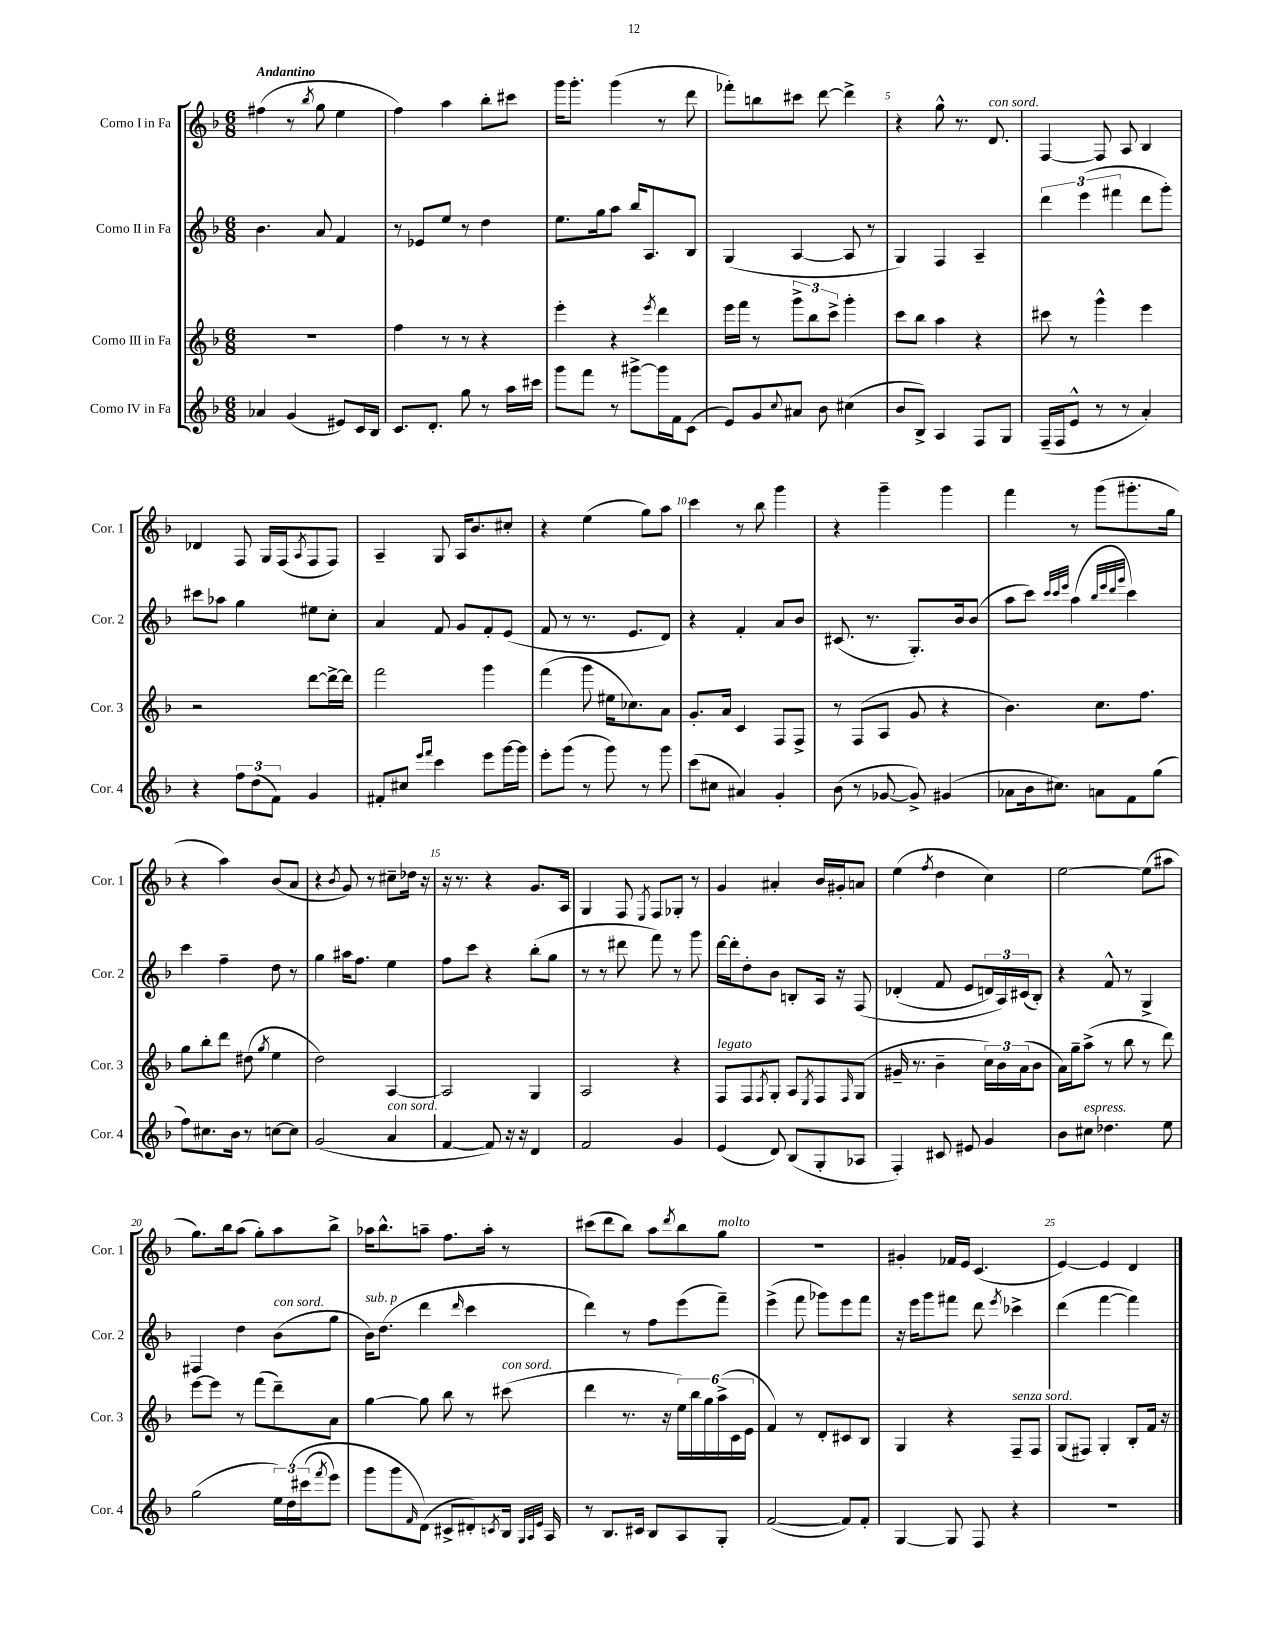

**kern	**kern	**kern	**kern
*part4	*part3	*part2	*part1
*staff4	*staff3	*staff2	*staff1
*I"Corno IV in Fa	*I"Corno III in Fa	*I"Corno II in Fa	*I"Corno I in Fa
*I'Cor. 4	*I'Cor. 3	*I'Cor. 2	*I'Cor. 1
*clefG2	*clefG2	*clefG2	*clefG2
*k[b-]	*k[b-]	*k[b-]	*k[b-]
*M6/8	*M6/8	*M6/8	*M6/8
=1	=1	=1	=1
!	!	!	!LO:TX:a:B:t=Andantino
4a-X/	2.r	4.b-\	(4ff#X\
(4g/	.	.	8r
.	.	.	8qbb-/
.	.	8a/	8gg\
8e#X/L)	.	4f/	4ee\
16c/L	.	.	.
16B-/JJ	.	.	.
=2	=2	=2	=2
8.c/L	4ff\	8r	4ff\)
.	.	8e-X/L	.
8.d'/J	.	.	.
.	8r	8ee/J	4aa\
8gg\	8r	8r	.
8r	4r	4dd\	8bb-'\L
16aa\LL	.	.	8ccc#X\J
16ccc#X\JJ	.	.	.
=3	=3	=3	=3
8ggg\L	4eee'\	8.ee\L	16ggg\KL
.	.	.	8.ggg'\J
8fff\J	.	.	.
.	.	16gg\k	.
8r	4r	8aa\J	(4ggg\
[8ggg#X^\L	.	16bb-/KL	.
.	.	8.A/	.
.	8qeee/	.	.
16ggg#\L]	4ddd\	.	8r
16f\J	.	.	.
(8c\J	.	8B-/J	8ddd\
=4	=4	=4	=4
8e/L)	16eee\LL	(4G/	8fff-X'\L)
.	16fff\JJ	.	.
8g/	8r	.	8bbn\
8qqcc/	.	.	.
8a#X/J	12ggg^\L	[4A/	8ccc#X\J
.	12bb-\	.	.
8b-\	.	.	[8ddd\
.	12ccc^\J	.	.
(4cc#X\	4ggg'\	8A/]	4ddd^\]
.	.	8r	.
=5	=5	=5	=5
8b-/L	8ccc\L	4G/)	4r
8B-^/J)	8bb-\J	.	.
4A/	4aa\	4F/	8gg^^\
.	.	.	8.r
8F/L	4r	4A~/	.
!	!	!	!LO:TX:a:i:t=con sord.
.	.	.	8.d/
8G/J	.	.	.
=6	=6	=6	=6
(16F~/LL	8ccc#X\	6ddd\	[4F/
16F/J	.	.	.
8e^^/J	8r	.	.
.	.	(6eee\	.
8r	4ggg^^\	.	8F/]
.	.	6fff#X\	.
8r	.	.	8A/
4a'/)	4eee\	8ddd\L	4B-/
.	.	8ggg'\J)	.
!!LO:LB:g=z
=7	=7	=7	=7
4r	2r	8ccc#X\L	4d-X/
.	.	8aa-X\J	.
12ff\L	.	4gg\	8F/
(12dd\	.	.	.
.	.	.	16G/LL
12f\J)	.	.	.
.	.	.	(16F/J
.	.	.	8qA/
4g/	[8ddd\L	8ee#X\L	8F/
.	16ddd^\L_	8cc'\J	8F/J)
.	16ddd\JJ]	.	.
=8	=8	=8	=8
8f#X'/L	2fff\	4a/	4A~/
8cc#X/J	.	.	.
16qqeee/LL	.	.	.
16qqfff/JJ	.	.	.
4ccc\	.	8f/	8G/
.	.	8g/L	16A/KL
.	.	.	8.b-/
8eee\L	4ggg\	8f'/	.
[16ggg\L	.	(8e/J	8cc#X'/J
16ggg\JJ]	.	.	.
=9	=9	=9	=9
8eee'\L	(4fff\	8f/	4r
(8ggg\J	.	8r	.
8r	8ggg\	8.r	(4ee\
8ggg\)	16ee#X\KL	.	.
.	8.cc-X\)	8.e/L	.
8r	.	.	8gg\L)
8ggg\	8a\J	8d/J)	8aa\J
=10	=10	=10	=10
(8ccc\L	8.g'/L	4r	4ccc\
8cc#X\J	.	.	.
.	16a/Jk	.	.
4a#X/)	4c/	4f'/	8r
.	.	.	8bb-\
4g'/	8F/L	8a/L	4ggg\
.	8F^/J	8b-/J	.
=11	=11	=11	=11
(8b-\	8r	(8.c#X/	4r
8r	(8F/L	.	.
.	.	8.r	.
[8g-X/	8A/J	.	4ggg~\
8g-^/])	8g/	8.G'/L)	.
(4g#X/	4r	.	4ggg\
.	.	16b-/k	.
.	.	(8b-/J	.
=12	=12	=12	=12
8a-X\L	4.b-\)	8aa\L	4fff\
16b-\k	.	8ccc\J)	.
8.cc#X\J)	.	.	.
.	.	32qqccc/LLL	.
.	.	32qqccc/	.
.	.	32qqeee/JJJ	.
.	.	(4aa\	8r
8an\L	8.cc\L	.	(8ggg\L
.	.	32qqbb-/LLL	.
.	.	32qqeee/	.
.	.	32qqddd/	.
.	.	32qqggg/JJJ	.
8f\	.	4ccc\)	8.ggg#X'\
.	8.ff\J	.	.
(8gg\J	.	.	.
.	.	.	16gg\Jk
!!LO:LB:g=z
=13	=13	=13	=13
8ff\L)	8gg\L	4ccc\	4r
8.cc#X\	8bb-'\	.	.
.	8ddd\J	4ff~\	4aa\)
16b-\Jk	.	.	.
8r	(8dd#X\	.	.
.	8qgg/	.	.
[8ccn\L	4ee\	8dd\	(8b-/L
8cc\J]	.	8r	8a/J
=14	=14	=14	=14
(2g/	2dd\)	4gg\	4r
.	.	.	8qb-/
.	.	16aa#X\KL	8g/)
.	.	8.ff\J	.
.	.	.	8r
!LO:TX:a:i:t=con sord.	!	!	!
4a/	[4A/	4ee\	8cc#X~\L
.	.	.	16dd-X\Jk
.	.	.	16r
=15	=15	=15	=15
[4f/	2A/]	8ff\L	16r
.	.	.	8.r
.	.	8ccc\J	.
8f/])	.	4r	4r
16r	.	.	.
16r	.	.	.
4d/	4G/	(8bb-'\L	8.g/L
.	.	8gg\J	.
.	.	.	16A/Jk
=16	=16	=16	=16
2f/	2A/	8r	4G/
.	.	8r	.
.	.	8ddd#X\	8F/
.	.	.	8qE/
.	.	8fff\)	8F/L
4g/	4r	8r	8G-X'/J
.	.	8ggg\	8r
=17	=17	=17	=17
!	!LO:TX:a:i:t=legato	!	!
(4e/	8F/L	[16ddd\LL	4g/
.	.	16ddd'\J]	.
.	8F/	8dd'\	.
.	8qF/	.	.
8d/)	8G'/J	8b-\J	4a#X'/
(8B-/L	8A/L	8Bn'/L	.
.	8qE/	.	.
8G'/	8F/	16A/Jk	16b-/LL
.	.	16r	16g#X'/J
.	16qqF/	.	.
8A-X/J	(8G/J	(8F/	8an/J
=18	=18	=18	=18
4F'/)	16g#X~/	(4d-X'/	(4ee\
.	8.r	.	.
.	.	.	8qff/
8c#X/	4b-~\	8f/	4dd\
8e#X/	.	8e/L	.
4g/	24cc\LL)	24dn/L)	4cc\)
.	24b-\	24A/)	.
.	(24a\J	(24c#X/J	.
.	8b-\J	8B-'/J)	.
=19	=19	=19	=19
8b-\L	16a\LL)	4r	[2ee\
.	16gg~\J	.	.
!LO:TX:a:i:t=espress.	!	!	!
8cc#X\J	(8aa^\J	.	.
4.dd-X\	8r	8f^^/	.
.	8bb-\	8r	.
.	8r	4G^/	(8ee\L]
8ee\	8ddd\)	.	8aa#X\J
!!LO:LB:g=z
=20	=20	=20	=20
(2gg\	[8eee\L	4F#X/	8.gg\L)
.	8eee\J]	.	.
.	.	.	16bb-\k
.	8r	4dd\	(8aa\J
.	(8fff\L	.	8gg'\L)
!	!	!LO:TX:a:i:t=con sord.	!
24ee\LL)	8ddd~\)	(8b-\L	8aa\
(24dd\	.	.	.
(24ccc#X\J	.	.	.
8qfff/	.	.	.
8eee\J)	8a\J	8gg\J	8bb-^\J
=21	=21	=21	=21
!	!	!LO:TX:a:i:t=sub. p	!
8ggg\L	[4gg\	16b-\KL)	16aa-X\KL
.	.	(8.dd\J	8.bb-^^\
8ggg\	.	.	.
16qqf/	.	.	.
(8d\J)	8gg\]	4ddd\	8aan~\J
8c#X^/L	8bb-\	.	8.ff\L
.	.	16qqddd/	.
8d#X'/)	8r	4ccc\	.
.	.	.	16aa'\Jk
8qcn/	.	.	.
!	!LO:TX:a:i:t=con sord.	!	!
16B-/Jk	(8ccc#X\	.	8r
32qqG/LLL	.	.	.
32qqA/	.	.	.
32qqe/JJJ	.	.	.
16A/	.	.	.
=22	=22	=22	=22
8r	4ddd\	4ddd\)	(8ccc#X\L
8.B-/L	.	.	8ddd\
.	8.r	8r	8bb-\J)
16c#X/Jk	.	.	.
8B-/L	.	8ff\L	8aa\L
.	16r	.	.
.	.	.	8qddd/
8A/	24ee\LL)	(8eee\	8bb-\
.	24bb-\	.	.
.	24gg\	.	.
!	!	!	!LO:TX:a:i:t=molto
8G'/J	(24aa^\	8fff~\J)	8gg\J
.	24c\	.	.
.	24e\JJ	.	.
=23	=23	=23	=23
([2f/	4f/)	(4eee^\	2.r
.	8r	8fff\	.
.	8d'/L	8ggg-X\L)	.
8f/L])	8c#X/	8eee\	.
8f'/J	8B-/J	8fff\J	.
=24	=24	=24	=24
[4G/	4G/	16r	4g#X'/
.	.	16eee\KL	.
.	.	8ggg\	.
8G/]	4r	8fff#X\J	16f-X/LL
.	.	.	16e/JJ
8F/	.	8ddd\	(4.c/
.	.	8qeee/	.
!	!LO:TX:a:i:t=senza sord.	!	!
4r	8F~/L	4ccc-X^\	.
.	8F/J	.	.
=25	=25	=25	=25
2.r	(8G/L	(4ddd\	[4e/)
.	8F#X/J)	.	.
.	4G'/	[4fff\	4e/]
.	8B-'/L	4fff\])	4d/
.	16f/Jk	.	.
.	16r	.	.
==	==	==	==
*-	*-	*-	*-
